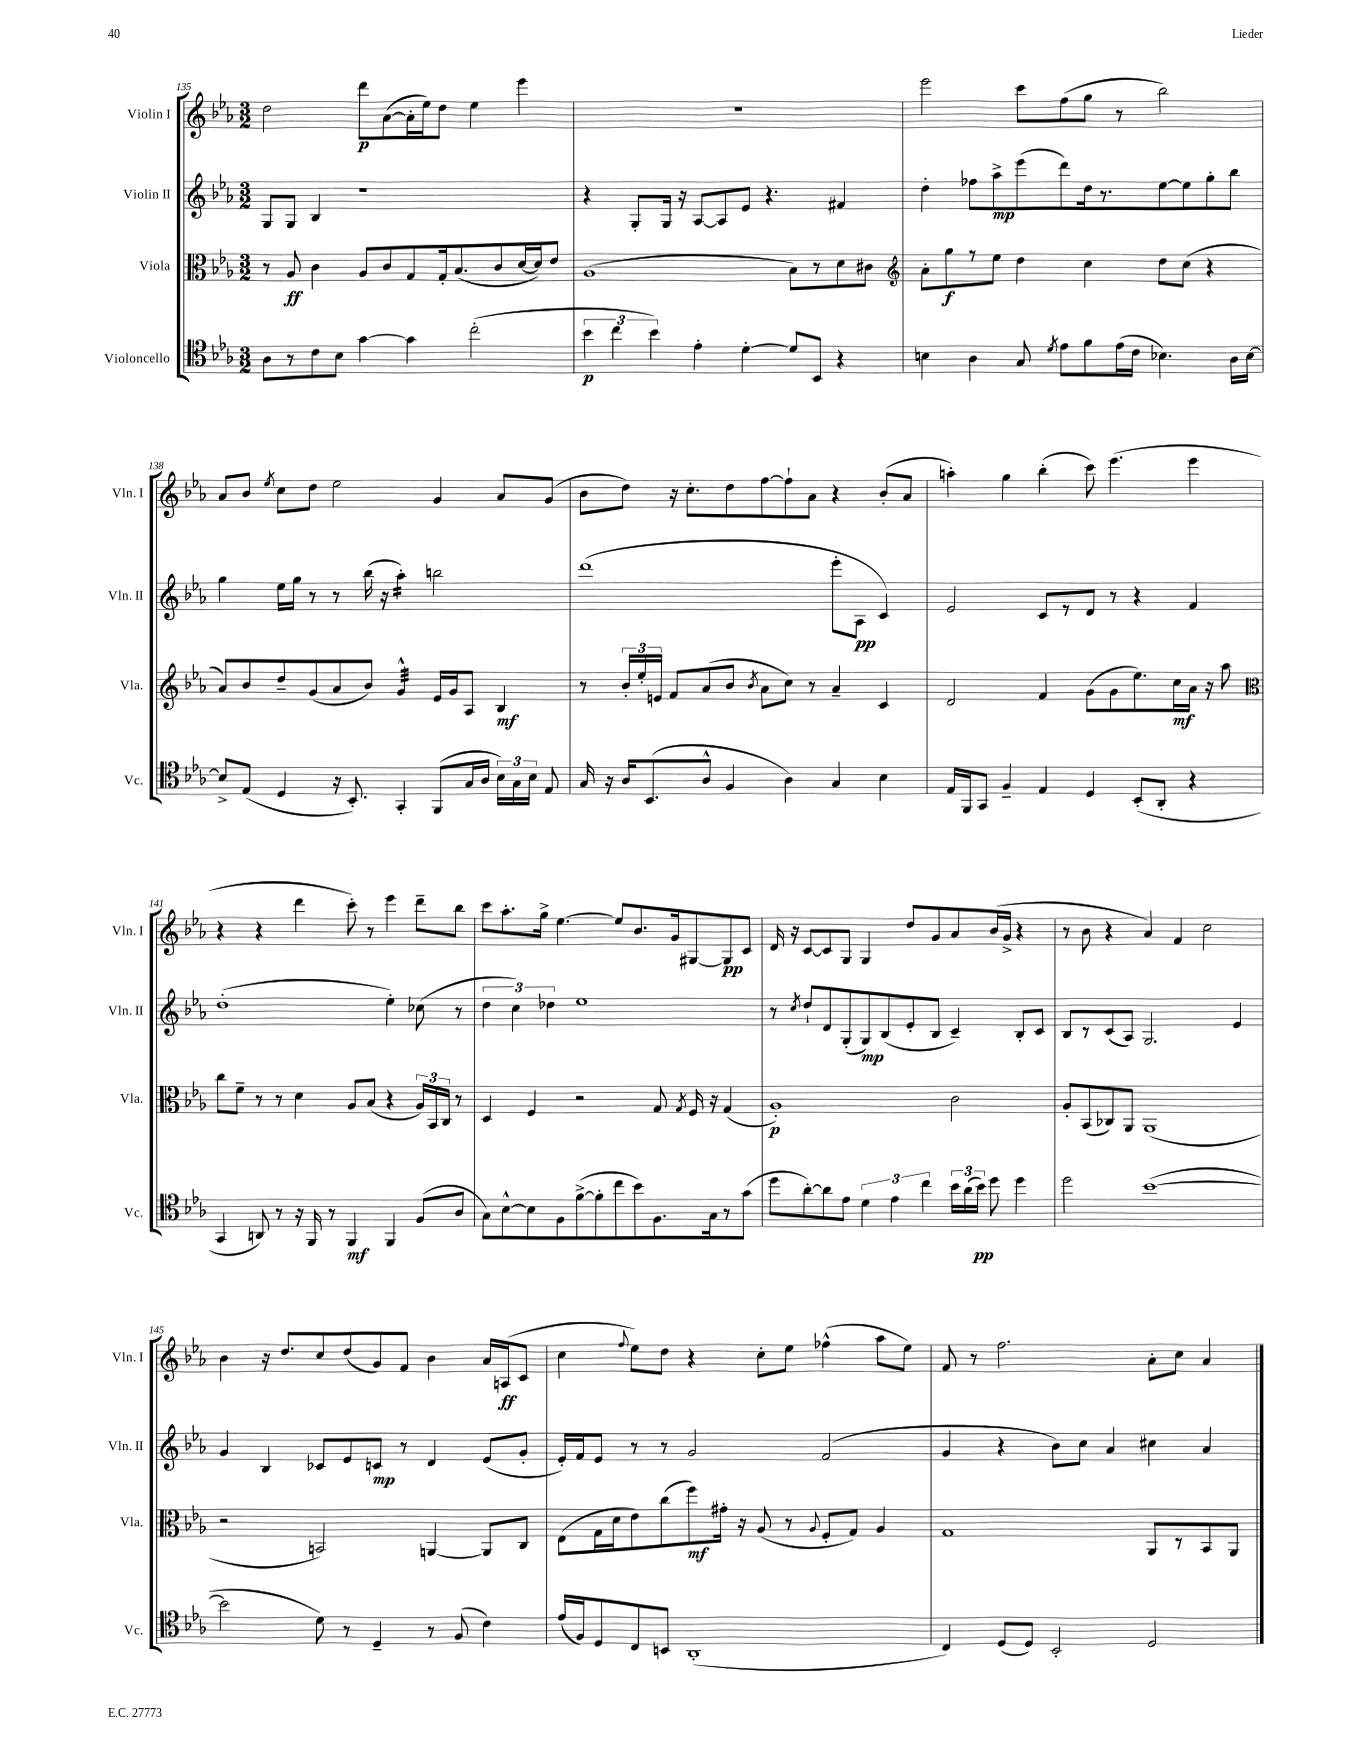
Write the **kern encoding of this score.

**kern	**kern	**kern	**kern
*staff4	*staff3	*staff2	*staff1
*clefC4	*clefC3	*clefG2	*clefG2
*k[b-e-a-]	*k[b-e-a-]	*k[b-e-a-]	*k[b-e-a-]
*M3/2	*M3/2	*M3/2	*M3/2
8A-	8r	8G	2dd
8r	8A-	8G	.
8c	4c	4B-	.
8B-	.	.	.
[4g	8A-	1r	8ddd
.	8c	.	([8a-
4g]	8G	.	16a-']
.	.	.	16ee-)
.	16G'	.	8dd
.	(8.B-	.	.
(2cc'	.	.	4ee-
.	8c	.	.
.	[16d	.	4eee-
.	16d])	.	.
.	8e-	.	.
=	=	=	=
6b-	(1A-	4r	1.r
6cc	.	.	.
.	.	8G'	.
6b-)	.	.	.
.	.	16G	.
.	.	16r	.
4e-'	.	[8A-	.
.	.	8A-]	.
[4d'	.	8e-	.
.	.	4.r	.
8d]	8B-)	.	.
8BB-	8r	.	.
4r	8d	4f#	.
.	8c#	.	.
=	=	=	=
*	*clefG2	*	*
4B	8a-'	4dd'	2eee-
.	8gg	.	.
4A-	8r	8ff-	.
.	8ee-	8aa-^	.
8G	4dd	(8eee-	8ccc
8qd	.	.	.
8e-	.	8ddd)	(8ff
8f	4cc	16dd	8gg
.	.	8.r	.
(16e-	.	.	8r
16c	.	.	.
4.B-)	8dd	[8ee-	2bb-)
.	(8cc	8ee-]	.
.	4r	8gg'	.
16A-	.	8bb-	.
[16B-	.	.	.
=	=	=	=
8B-^]	8a-)	4gg	8a-
(8E-	8b-	.	8b-
.	.	.	8qee-
4D	8dd~	16ee-	8cc
.	.	16gg	.
.	(8g	8r	8dd
16r	8a-	8r	2ee-
8.BB-')	.	.	.
.	8b-)	(16bb-	.
.	.	16r	.
4GG'	4g^^	4aa-')	.
(8FF	16e-	2bb	4g
.	16g	.	.
16G	8A-	.	.
16A-	.	.	.
24B-)	4B-	.	8a-
24G	.	.	.
24B-	.	.	.
8E-	.	.	(8g
=	=	=	=
16G	8r	(1ddd	8b-
16r	.	.	.
16A-	24b-'	.	8dd)
.	24ee-'	.	.
(8.BB-	.	.	.
.	24e	.	.
.	8f	.	16r
.	.	.	8.cc'
8A-^^	(8a-	.	.
4F	8b-	.	8dd
.	8qb-	.	.
.	8a-	.	[8ff
4A-)	8cc)	.	8ff`]
.	8r	.	8a-
4G	4a-~	8eee-'	4r
.	.	8A-	.
4B-	4c	4c)	(8b-'
.	.	.	8a-
=	=	=	=
16E-	2d	2e-	4aa')
16FF	.	.	.
8GG	.	.	.
4F~	.	.	4gg
4E-	4f	8c	(4bb-'
.	.	8r	.
4D	(8g	8d	8ccc)
.	8g	8r	(4.eee-
(8BB-'	8.ee-)	4r	.
8AA-'	.	.	.
.	16cc	.	.
4r	16a-	4f	4eee-
.	16r	.	.
.	8aa-	.	.
=	=	=	=
*	*clefC3	*	*
4GG	8cc	(1dd'	4r
.	8f~	.	.
8AA)	8r	.	4r
8r	8r	.	.
16r	4d	.	4ddd
16FF	.	.	.
8r	.	.	.
4FF	8A-	.	8ccc')
.	(8B-	.	8r
4FF	4r	4ee-')	4eee-
(8F	24A-)	(8cc-	8ddd~
.	24BB-	.	.
.	24C	.	.
8A-	8r	8r	8bb-
=	=	=	=
8G)	4D	6dd	8ccc
[8B-^^	.	.	8.aa-'
.	.	6cc)	.
8B-]	4F	.	.
.	.	.	16gg^
.	.	6dd-	.
8F	.	.	[4.ee-
([8f^	2r	1ee-	.
8f']	.	.	.
8cc	.	.	8ee-]
8b-)	.	.	8.b-
8.F	8G	.	.
.	.	.	16g
.	8qG	.	.
.	16F	.	[8G#
16G	16r	.	.
8r	(4G	.	8G#]
(8g	.	.	8c
=	=	=	=
8dd	1A-')	8r	16d
.	.	.	16r
.	.	8qcc	.
[8a-')	.	8dd`	[8c
8a-]	.	8d	8c]
8e-	.	(8G'	8G
6d	.	8G)	4G
.	.	(8B-	.
6e-	.	.	.
.	.	8e-'	8dd
6cc	.	.	.
.	.	8B-	8g
24b-	2c	4c~)	8a-
(24a-	.	.	.
24b-)	.	.	.
8dd	.	.	(16b-
.	.	.	16g^
4dd	.	8B-'	4r
.	.	8c	.
=	=	=	=
2dd	8A-'	8B-	8r
.	(8BB-	8r	8b-
.	8C-)	(8c	4r
.	8AA-	8A-)	.
([1b-	(1AA-	2.G	4a-)
.	.	.	4f
.	.	.	2cc
.	.	4e-	.
=	=	=	=
2b-]	2r	4g	4b-
.	.	4B-	16r
.	.	.	8.dd
8d)	2BB)	8c-	8cc
8r	.	8e-	(8dd
4D~	.	8c	8g)
.	.	8r	8f
8r	[4AA	4d	4b-
(8F	.	.	.
4c)	8AA]	(8e-	16a-
.	.	.	(16A
.	8C	8g'	8c
=	=	=	=
(16e-	(8E-	16e-')	4cc
16F)	.	16f	.
8D	16G	8e-	.
.	16d	.	.
.	.	.	8qqff
8C	8e-)	8r	8ee-)
8BB	(8cc	8r	8dd
(1AA-'	8ff)	2g	4r
.	16g#'	.	.
.	16r	.	.
.	(8A-	.	8cc'
.	8r	.	8ee-
.	8qqA-	.	.
.	8F'	(2f	(4ff-^^
.	8G)	.	.
.	4A-	.	8aa-
.	.	.	8ee-)
=	=	=	=
4C)	1G	4g	8f
.	.	.	8r
(8D	.	4r	2.ff
8D)	.	.	.
2BB-'	.	8b-)	.
.	.	8cc	.
.	.	4a-	.
2D	8AA-	4cc#	8a-'
.	8r	.	8cc
.	8BB-	4a-	4a-
.	8AA-	.	.
==	==	==	==
*-	*-	*-	*-
